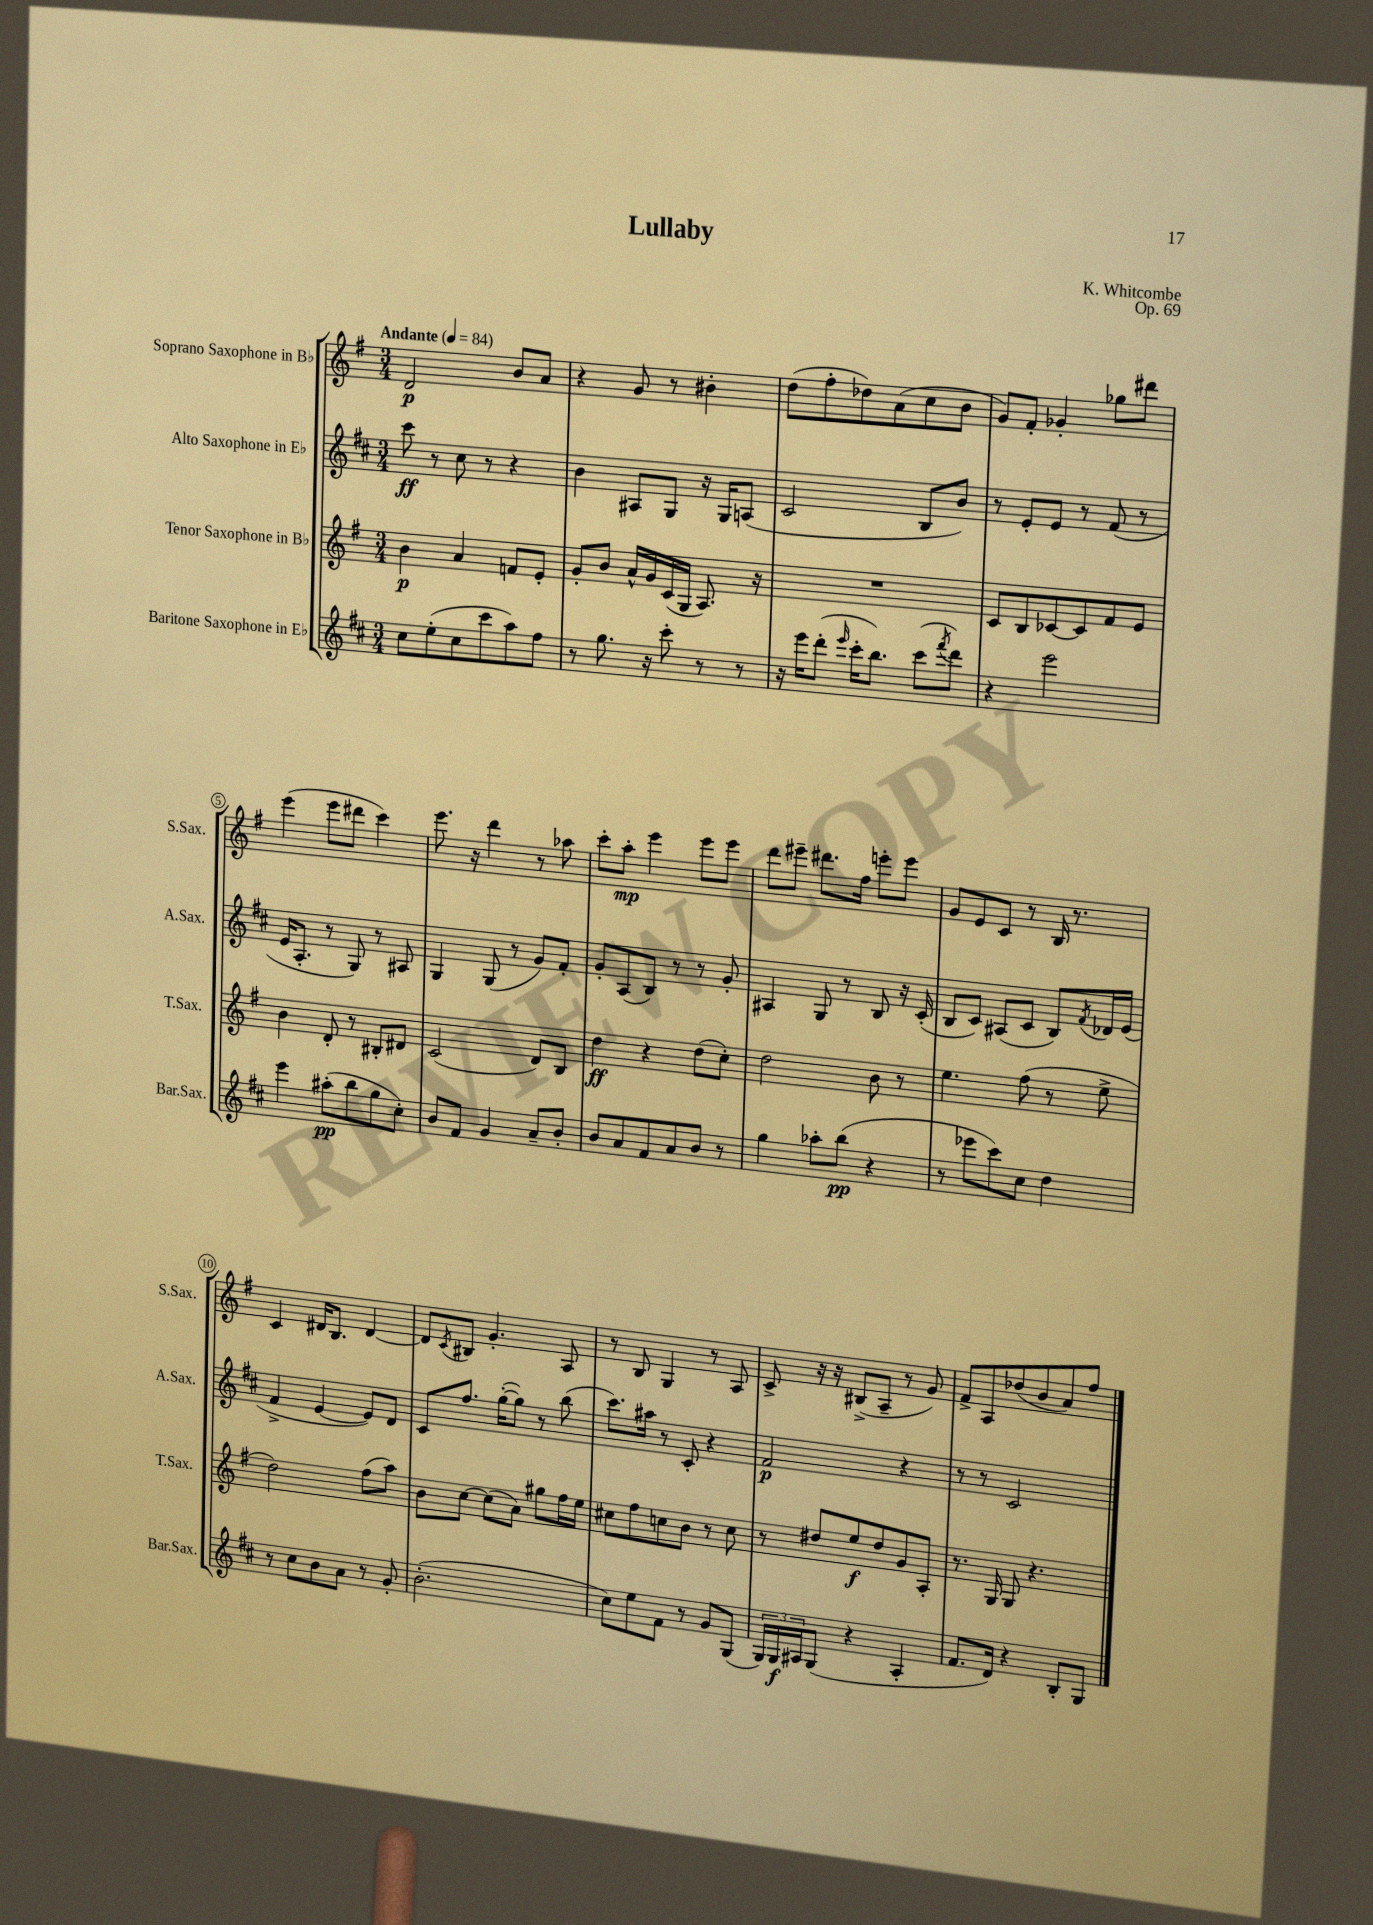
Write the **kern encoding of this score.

**kern	**dynam	**kern	**dynam	**kern	**dynam	**kern	**dynam
*part4	*part4	*part3	*part3	*part2	*part2	*part1	*part1
*staff4	*staff4	*staff3	*staff3	*staff2	*staff2	*staff1	*staff1
*I"Baritone Saxophone in E♭	*	*I"Tenor Saxophone in B♭	*	*I"Alto Saxophone in E♭	*	*I"Soprano Saxophone in B♭	*
*I'Bar.Sax.	*	*I'T.Sax.	*	*I'A.Sax.	*	*I'S.Sax.	*
*clefG2	*	*clefG2	*	*clefG2	*	*clefG2	*
*k[f#c#]	*	*k[f#]	*	*k[f#c#]	*	*k[f#]	*
*M3/4	*	*M3/4	*	*M3/4	*	*M3/4	*
*MM84	*	*MM84	*	*MM84	*	*MM84	*
=1	=1	=1	=1	=1	=1	=1	=1
!	!	!	!	!	!	!LO:TX:a:B:t=Andante	!
8cc#\L	.	4b\	p	8ccc#\	ff	2d/	p
(8ee'\	.	.	.	8r	.	.	.
8cc#\	.	4a/	.	8cc#\	.	.	.
8ccc#\	.	.	.	8r	.	.	.
8aa\)	.	8fn/L	.	4r	.	8b/L	.
8ff#\J	.	8e'/J	.	.	.	8a/J	.
=2	=2	=2	=2	=2	=2	=2	=2
8r	.	8g'/L	.	4b\	.	4r	.
8.gg\	.	8b/J	.	.	.	.	.
.	.	16a^^/LL	.	8A#X/L	.	8g/	.
16r	.	16g/	.	.	.	.	.
8ccc#'\	.	(16c/	.	8G/J	.	8r	.
.	.	16G/JJ	.	.	.	.	.
8r	.	8.A/)	.	16r	.	4b#X'\	.
.	.	.	.	16G/KL	.	.	.
8r	.	.	.	(8An/J	.	.	.
.	.	16r	.	.	.	.	.
=3	=3	=3	=3	=3	=3	=3	=3
16r	.	2.r	.	2c#/	.	(8dd\L	.
16eee\KL	.	.	.	.	.	.	.
(8ddd'\J	.	.	.	.	.	8ff#'\	.
16qqeee/	.	.	.	.	.	.	.
16ccc#'\KL	.	.	.	.	.	8dd-X\)	.
8.bb\J)	.	.	.	.	.	.	.
.	.	.	.	.	.	(8a\	.
(8ccc#\L	.	.	.	8B/L	.	8cc\	.
8qfff#/	.	.	.	.	.	.	.
8ddd\J)	.	.	.	8b/J)	.	8b\J	.
=4	=4	=4	=4	=4	=4	=4	=4
4r	.	8c/L	.	8r	.	8g/L)	.
.	.	8B/	.	8e'/L	.	8f#'/J	.
2eee\	.	[8c-X/	.	8e/J	.	4g-X'/	.
.	.	8c-/]	.	8r	.	.	.
.	.	8f#/	.	(8f#/	.	8gg-X\L	.
.	.	8e/J	.	8r	.	8ddd#X\J	.
!!LO:LB:g=z
=5	=5	=5	=5	=5	=5	=5	=5
4eee\	.	4b\	.	16e/KL	.	(4eee\	.
.	.	.	.	8.A'/J	.	.	.
(8aa#X'\L	pp	8d'/	.	8r	.	8eee\L	.
8bb\	.	8r	.	8G/)	.	8ddd#X\J	.
8gg\	.	8B#X'/L	.	8r	.	4ccc\)	.
8cc#'\J)	.	8d#X/J	.	8A#X/	.	.	.
=6	=6	=6	=6	=6	=6	=6	=6
8b/L	.	(2c/	.	4G/	.	8.eee\	.
8f#/J	.	.	.	.	.	.	.
.	.	.	.	.	.	16r	.
4g/	.	.	.	(8G/	.	4ddd\	.
.	.	.	.	8r	.	.	.
8a~/L	.	8d/L)	.	8g/L)	.	8r	.
8b'/J	.	8B/J	.	8f#'/J	.	8aa-X\	.
=7	=7	=7	=7	=7	=7	=7	=7
8b/L	.	4dd\	ff	8g'/L	.	8ccc'\L	.
8a/	.	.	.	(8A/	.	8aa'\J	mp
8f#/	.	4r	.	8B/J)	.	4eee\	.
8a/	.	.	.	8r	.	.	.
8b/J	.	(8dd\L	.	8r	.	8eee\L	.
8r	.	8cc'\J)	.	8g'/	.	8eee\J	.
=8	=8	=8	=8	=8	=8	=8	=8
4gg\	.	2dd\	.	4A#X/	.	8ddd\L	.
.	.	.	.	.	.	8eee#X~\J	.
8aa-X'\L	.	.	.	8G/	.	8.ddd#X\L	.
(8bb\J	pp	.	.	8r	.	.	.
.	.	.	.	.	.	16ff#\Jk	.
4r	.	8b\	.	8B/	.	8eeen'\L	.
.	.	8r	.	16r	.	8eee\J	.
.	.	.	.	(16c#'/	.	.	.
=9	=9	=9	=9	=9	=9	=9	=9
8r	.	4.ee\	.	8B/L	.	8g/L	.
8eee-X\L	.	.	.	8c#/J)	.	8e/	.
8ccc#\)	.	.	.	(8A#X/L	.	8c/J	.
8cc#\J	.	(8ff#\	.	8c#/J	.	8r	.
4dd\	.	8r	.	8B/L)	.	16B/	.
.	.	.	.	.	.	8.r	.
.	.	.	.	8qf#/	.	.	.
.	.	8ee^\	.	16d-X/L	.	.	.
.	.	.	.	(16e/JJ	.	.	.
!!LO:LB:g=z
=10	=10	=10	=10	=10	=10	=10	=10
8r	.	2dd\)	.	4f#^/	.	4c/	.
8cc#\L	.	.	.	.	.	.	.
8b\	.	.	.	[4e/	.	16d#X/KL	.
.	.	.	.	.	.	8.B/J	.
8a\J	.	.	.	.	.	.	.
8r	.	(8ff#\L	.	8e/L])	.	[4d#/	.
8g'/	.	8aa\J)	.	8d/J	.	.	.
=11	=11	=11	=11	=11	=11	=11	=11
(2.b'\	.	8b\L	.	8c#/L	.	8d#/L]	.
.	.	.	.	.	.	8qc/	.
.	.	[8cc\J	.	8.ff#/J	.	8B#X/J	.
.	.	(8cc\L]	.	.	.	4.g'/	.
.	.	.	.	([16gg'\KL	.	.	.
.	.	8a\J)	.	8gg\J])	.	.	.
.	.	8gg#X\L	.	8r	.	.	.
.	.	16ff#\L	.	(8bb\	.	8A/	.
.	.	16ee\JJ	.	.	.	.	.
=12	=12	=12	=12	=12	=12	=12	=12
8cc#\L)	.	8cc#X\L	.	8.ccc#\L)	.	8r	.
8ee\	.	8ff#\	.	.	.	8B/	.
.	.	.	.	16aa#X\Jk	.	.	.
8f#\J	.	8ccn\	.	8r	.	4G/	.
8r	.	8b\J	.	8c#'/	.	.	.
8g/L	.	8r	.	4r	.	8r	.
(8G/J	.	8cc\	.	.	.	8A/	.
=13	=13	=13	=13	=13	=13	=13	=13
24G/LL)	.	8r	.	2f#/	p	8c^/	.
24G/	f	.	.	.	.	.	.
24A#X/J	.	.	.	.	.	.	.
(8G/J	.	8dd#X/L	.	.	.	16r	.
.	.	.	.	.	.	16r	.
4r	.	8ee/	f	.	.	(8B#X^/L	.
.	.	8dd#/	.	.	.	8A~/J	.
4A#'/	.	8g/	.	4r	.	8r	.
.	.	8A'/J	.	.	.	8g/)	.
=14	=14	=14	=14	=14	=14	=14	=14
8.f#/L	.	8.r	.	8r	.	8f#^/L	.
.	.	.	.	8r	.	8A/	.
16d/Jk)	.	16G/	.	.	.	.	.
4r	.	8G/	.	2c#/	.	(8dd-X/	.
.	.	4.r	.	.	.	8b/	.
8B'/L	.	.	.	.	.	8a/)	.
8G/J	.	.	.	.	.	8ff#/J	.
==	==	==	==	==	==	==	==
*-	*-	*-	*-	*-	*-	*-	*-
